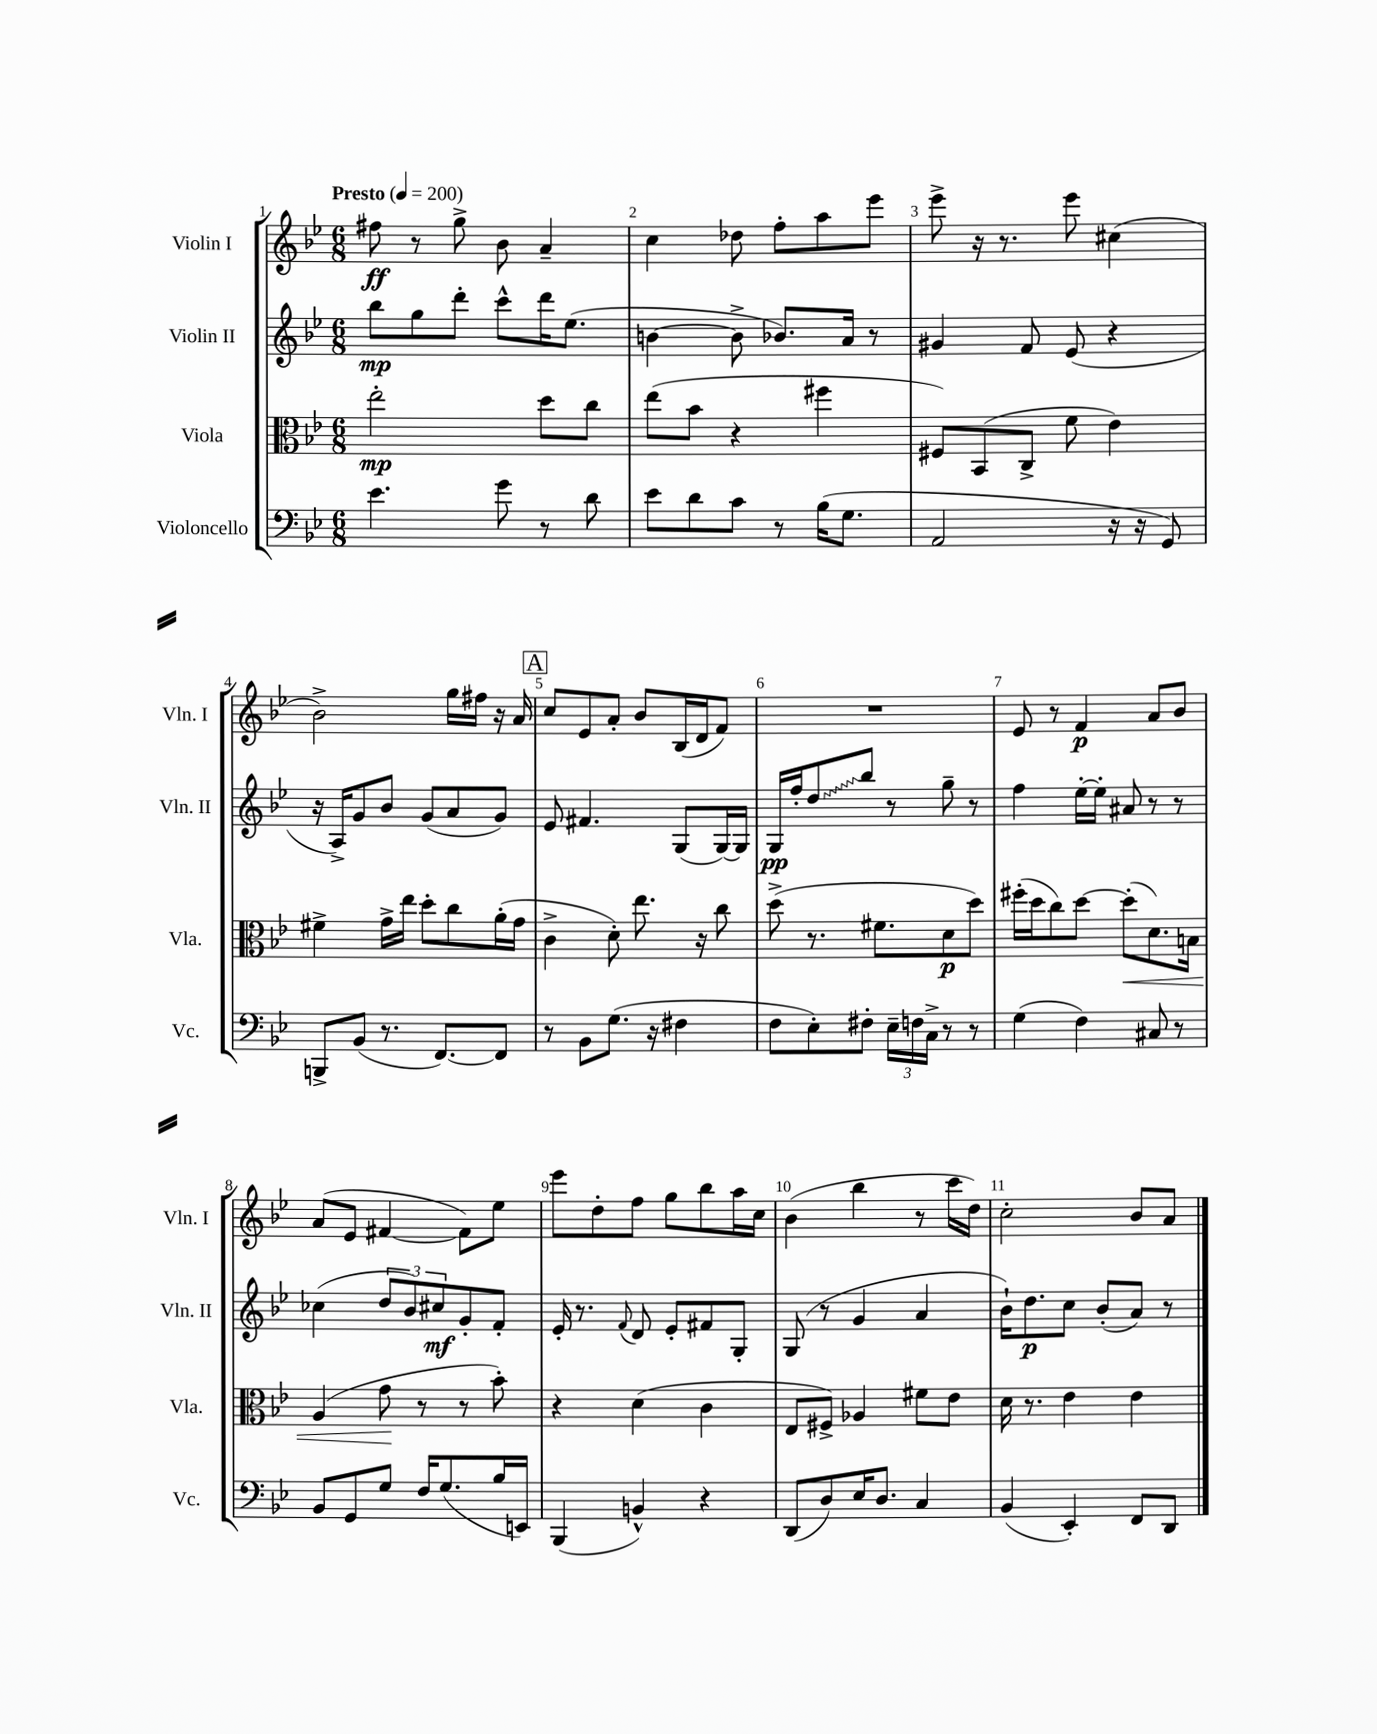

**kern	**kern	**kern	**kern
*staff4	*staff3	*staff2	*staff1
*clefF4	*clefC3	*clefG2	*clefG2
*k[b-e-]	*k[b-e-]	*k[b-e-]	*k[b-e-]
*M6/8	*M6/8	*M6/8	*M6/8
*MM200	*MM200	*MM200	*MM200
4.e-\	2ee-'\	8bb-\L	8ff#\
.	.	8gg\	8r
.	.	8ddd'\J	8gg^\
8g\	.	8ccc^^\L	8b-\
8r	8dd\L	16ddd\K	4a~/
.	.	(8.ee-\J	.
8d\	8cc\J	.	.
=	=	=	=
8e-\L	(8ee-\L	[4b\	4cc\
8d\	8b-\J	.	.
8c\J	4r	8b^\]	8dd-\
8r	.	8.b-/L)	8ff'\L
(16B-\LK	4ff#\	.	8aa\
8.G\J	.	16a/Jk	.
.	.	8r	8eee-\J
=	=	=	=
2AA/	8F#/L)	4g#/	8eee-^\
.	(8BB-/	.	16r
.	.	.	8.r
.	8C^/J	8f/	.
.	8f\	(8e-/	8eee-\
16r	4e-\)	4r	(4cc#\
16r	.	.	.
8GG/)	.	.	.
=	=	=	=
8BBB^/L	4f#^\	16r	2b-^\)
.	.	16A^/LK)	.
(8BB-/J	.	8g/	.
8.r	16g^\LL	8b-/J	.
.	16ee-\JJ	.	.
.	8dd'\L	(8g/L	.
[8.FF/L)	.	.	.
.	8cc\	8a/	16gg\LL
.	.	.	16ff#\JJ
8FF/]J	(16a'\L	8g/J)	16r
.	16g\JJ	.	16a/
=	=	=	=
8r	4c^\	8e-/	8cc/L
8BB-\L	.	4.f#/	8e-/
(8.G\J	8d'\)	.	8a'/J
.	8.ee-\	.	8b-/L
16r	.	.	.
4F#\	.	(8G/L	(16B-/L
.	16r	.	16d/J
.	8cc\	[16G/L)	8f/J)
.	.	16G/]JJ	.
=	=	=	=
8F\L	(8dd^\	16G/LL	2.r
.	.	16ff'/J	.
8E-'\)	8.r	8dd/	.
8F#'\J	.	8bb-/J	.
.	8.f#\L	.	.
24E-~\LL	.	8r	.
24F\	.	.	.
24C^\JJ	.	.	.
8r	8d\	8gg~\	.
8r	8dd\J)	8r	.
=	=	=	=
(4G\	(16ff#'\LL	4ff\	8e-/
.	16dd\J	.	.
.	8cc\)	.	8r
4F\)	[8dd\J	[16ee-'\LL	4f/
.	.	16ee-'\]JJ	.
.	(8dd'\]L	8a#/	.
8C#/	8.d\)	8r	8a/L
8r	.	8r	8b-/J
.	16B\Jk	.	.
=	=	=	=
8BB-/L	(4A/	(4cc-\	(8a/L
8GG/	.	.	8e-/J
8G/J	8g\	12dd/L	[4f#/
.	.	12b-/)	.
16F/LK	8r	.	.
.	.	12cc#/	.
(8.G/	.	.	.
.	8r	8g'/	8f#\]L)
16B-/L	8b-'\)	8f'/J	8ee-\J
16EE/JJ)	.	.	.
=	=	=	=
(4BBB-/	4r	16e-'/	8eee-\L
.	.	8.r	.
.	.	.	8dd'\
.	.	8qqf/	.
4BB^^/)	(4d\	8d/	8ff\J
.	.	8e-'/L	8gg\L
4r	4c\	8f#/	8bb-\
.	.	8G'/J	16aa\L
.	.	.	16cc\JJ
=	=	=	=
(8DD/L	8E-/L	(8G/	(4b-\
8D/)	8F#^/J)	8r	.
16E-/K	4A-/	4g/	4bb-\
8.D/J	.	.	.
4C/	8f#\L	4a/	8r
.	8e-\J	.	16ccc\LL
.	.	.	16dd\JJ)
=	=	=	=
(4BB-/	16d\	16b-`\LK)	2cc'\
.	8.r	8.dd\	.
4EE-'/)	4e-\	8cc\J	.
.	.	(8b-'/L	.
8FF/L	4e-\	8a/J)	8b-/L
8DD/J	.	8r	8a/J
==	==	==	==
*-	*-	*-	*-
